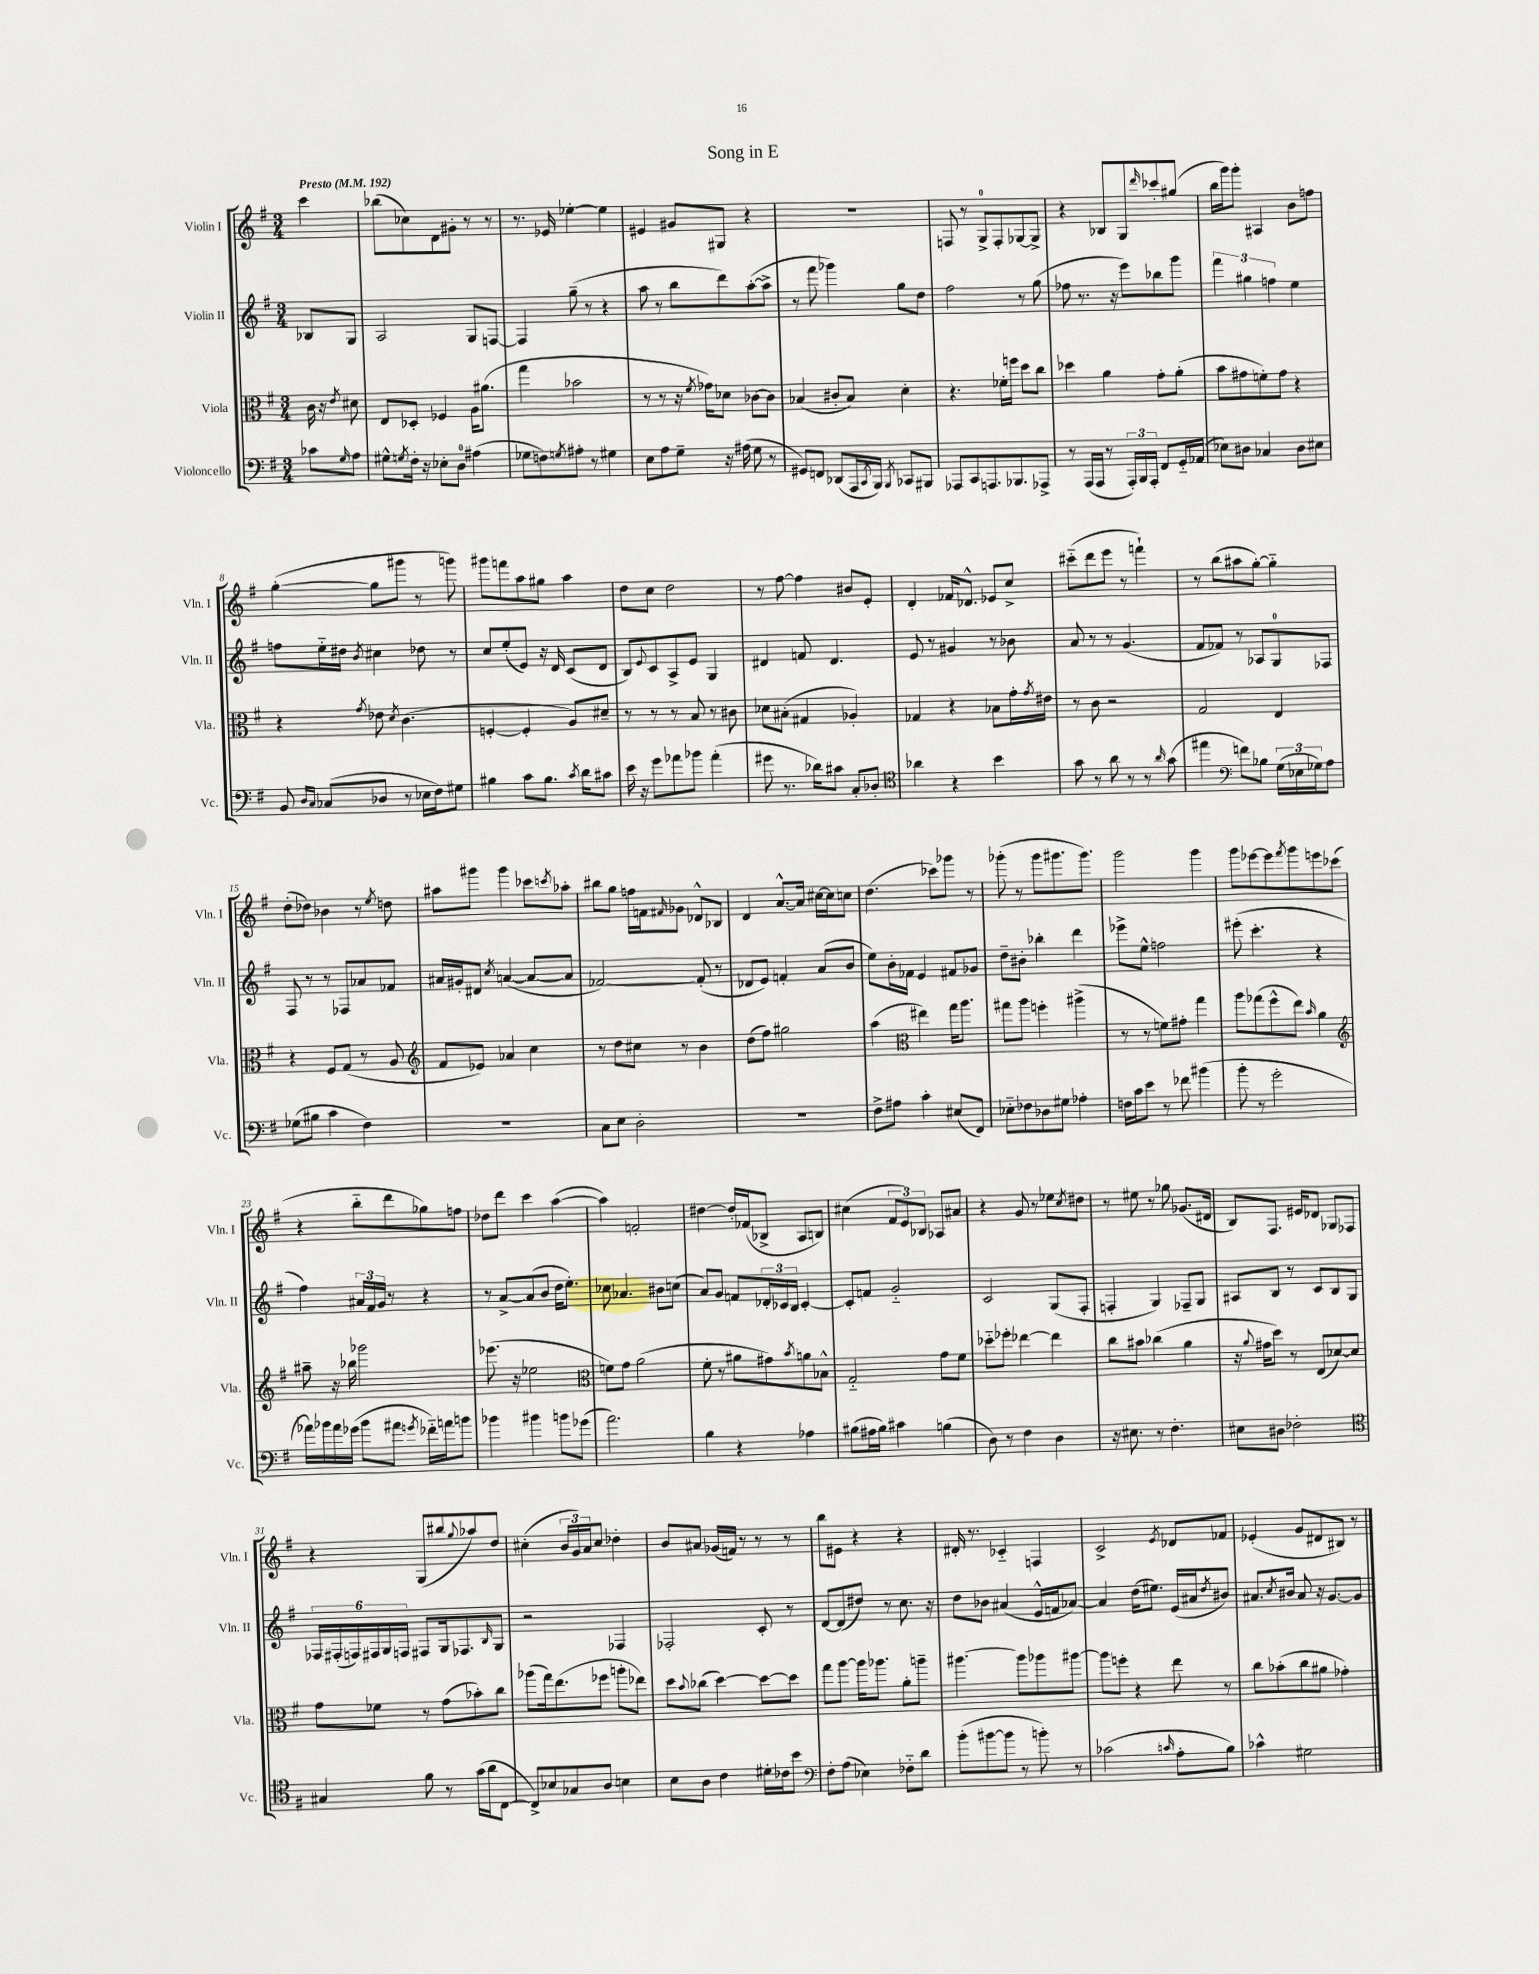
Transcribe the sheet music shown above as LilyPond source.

\header { title = "Song in E" }
<<
\new StaffGroup <<
\new Staff = "s0" \with { instrumentName = "Violin I" shortInstrumentName = "Vln. I" } {
    \clef treble \key g \major \numericTimeSignature \time 3/4 \partial 4 \tempo "Presto" 4 = 192
    c'''4 |
    bes''8( ces''8) d'8 gis'8-. r8 r8 |
    r8. ees'16 ees''4~-. ees''4 |
    eis'4 gis'8 gis8 r4 |
    R2. |
    f8 r8 g8-0-> f8-. ges8~ ges8-> |
    r4 bes8 g8 \grace { d'''16 } ces'''8-. gis''8( |
    b''16 g'''16) g'''8-. ais4 b'8 f''8 |
    g''4~-.( g''8 gis'''8 r8 g'''8) |
    gis'''8 f'''8 a''8 gis''8 a''4 |
    d''8 c''8 d''2 |
    r8 fis''8~ fis''4 bis'8 e'8-. |
    d'4-. fes'16 des'8.-^ ees'8 c''8-> |
    cis'''8-_( d'''8 e'''8 r8 f'''4-!) |
    r8 b''8( ais''8 g''8~-.) g''4-_ |
    d''8-.( des''8) bes'4 r8 \acciaccatura { e''8 } d''8 |
    ais''8 gis'''8 gis'''4 ces'''8 \acciaccatura { c'''8 } aes''8-. |
    bis''8 g''8 f''16 f'16 \grace { fis'16 } ges'8 des'8-^ bes8 |
    d'4 a'8.~-^ a'16 cis''16~ cis''16 c''8 |
    d''4.( ces'''8) ges'''8 r8 |
    ges'''8-.( r8 ges'''8 gis'''8. gis'''8.) |
    g'''2 g'''4 |
    g'''8 ees'''8~ ees'''8 \acciaccatura { fis'''8 } g'''8 e'''8 ces'''8( |
    r4 b''8-_ d'''8 ges''8) f''8 |
    des''8 d'''8 c'''4 a''4~( |
    a''4) f'2-. |
    dis''4~ dis''16-. fes'16( bes8-> a8 b8) |
    cis''4( \tuplet 3/2 { fis'8 e'8) bes8 } aes8 ais'8 |
    r4 g'8 r8 ees''8 \acciaccatura { c''8 } dis''8 |
    r8 eis''8 r8 ges''8 ges'8.( dis'16 |
    b8) fis8. eis'16 des'8 ges8 fes8 |
    r4 g8( bis''8 \appoggiatura { g''8 } aes''8) d''8 |
    cis''4-.( \tuplet 3/2 { b'16 g'16) a'16 } cis''8 des''4-. |
    b'8 ais'8 ges'16( f'16) r8 r8 r8 |
    b''8 eis'8 r4 r4 |
    dis'16-. r8. ces'4-_ f4 |
    c'2-> \acciaccatura { e'8 } des'8 fes'8 |
    ees'4-.( g'8 dis'8 bis8) r8 \bar "|." |
}
\new Staff = "s1" \with { instrumentName = "Violin II" shortInstrumentName = "Vln. II" } {
    \clef treble \key g \major \numericTimeSignature \time 3/4 \partial 4
    bes8 g8 |
    a2 g8 f8~ |
    f4 g''8--( r8 r4 |
    a''8 r8 b''8 d'''8) a''8~-.( a''8-> |
    r8 fis'''8 ges'''4) g''8 d''8 |
    fis''2 r8 g''8( |
    fes''8 r8. r16 e'''8) bes''8 g'''8 |
    \tuplet 3/2 { fis'''4 gis''4 f''4 } e''4 |
    f''8 e''16-_ dis''16 \acciaccatura { b'8 } cis''4 des''8 r8 |
    c''8 e''8-.( e'8) r16 d'16 c'8( d'8 |
    b8) \appoggiatura { e'8 } c'8 a8-> e'8 g4 |
    dis'4 f'8 dis'4. |
    e'8 r8 gis'4 r8 bes'8 |
    a'8 r8 r8 g'4.( |
    fis'8 fes'8) r8 aes8 g8-0 fes8 |
    fis8 r8 r8 fes8 aes'8 fes'8 |
    ais'16 gis'16-. dis'8 \acciaccatura { c''8 } a'4~( a'8~ a'8 |
    fes'2~) fes'8-.( r8 |
    des'8 e'8) f'4-. a'8( b'8 |
    e''8) b'16-. fes'16 e'4 fis'8 ges'8 |
    d''8-- bis'8-. bes''4-. d'''4 |
    ees'''8-> e''8-^ f''2 |
    eis'''8-.( c'''4.-. r4 |
    fis''4) \tuplet 3/2 { ais'16 fis'16 g'16 } r8 r4 |
    r8 a'8~-> a'8( b'8 d''16 e''8.-.) |
    ces''8 aes'4. bis'8 c''8( |
    a'8) g'8 f'8 \tuplet 3/2 { des'16-. ces'16 b16 } ces'4~-. |
    ces'8-. f'8 g'2-_ |
    c'2 g8( fis8-. |
    f4-. g4) fes8-- g8 |
    ais8 b8 r8 c'8 b8 g8 |
    \tuplet 6/4 { fes16 fis16-.( f16) fis16 g16 f16 } fis8 g16 fes8. \grace { b16 } g8 |
    r2 fes4 |
    fes2-. c'8-. r8 |
    d'8~ d'8( dis''8) r8 c''8. r16 |
    d''8 bes'8 ais'4( e'16-^ f'16 aes'8~) |
    aes'4 d''16( eis''8.) e'16( ais'16 \acciaccatura { d''8 } bis'8) |
    ais'8. \acciaccatura { c''8 } bis'16 ais'8 r16 g'8.~ g'8 \bar "|." |
}
\new Staff = "s2" \with { instrumentName = "Viola" shortInstrumentName = "Vla." } {
    \clef alto \key g \major \numericTimeSignature \time 3/4 \partial 4
    c'16 r16 \acciaccatura { e'8 } dis'8 |
    e8 des8-. fes4 a16 ais'8.( |
    g''4 bes'2 |
    r8 r8 r16 \acciaccatura { fis'8 } ges'16) des'8 ces'8~ ces'8 |
    bes4( cis'8-. bes8) d'4-. |
    r4. fes'16-. f''16 d''8 c''8 |
    des''4 a'4 g'8-. a'8-.( |
    b'8 gis'8 f'8-.) gis'8 r4 |
    r4 \acciaccatura { g'8 } ees'8 \acciaccatura { d'8 } c'4.( |
    f4~-. f4-. a8) dis'8-- |
    r8 r8 r8 b8 r8 cis'8 |
    des'8 bis8-.( gis4 aes4-.) |
    ges4 r4 bes8 g'16-. \acciaccatura { g'8 } eis'16 |
    r8 c'8 r2 |
    g2 e4 |
    r4 fis8 g8( r8 a8 |
    \clef treble fis'8 ees'8) aes'4 c''4 |
    r8 d''8 cis''8 r8 b'4 |
    d''8( fis''8) gis''2 |
    a''4( \clef alto eis''4) g''16 a''8. |
    gis''8 a''8 f''4-. ais''4->( |
    r8 r8 f'8) gis'8-. g''4 |
    a''8 ges''8( fis''8-^ e''8) \grace { b'16 } a'4 |
    \clef treble ais''8-- r16 bes''16 ges'''2 |
    ees'''8.( r16 ees''2 |
    \clef alto f'8) g'8 a'2( |
    fis'8-. r8 ais'8 gis'8) \acciaccatura { b'8 } a'8 bes8-^ |
    g2-_ g'8 fis'8 |
    des''8-_ fes''8-. ees''4~ ees''4 |
    c''8 bis'8 ces''4( a'4 |
    r16 \appoggiatura { a'8 } gis'16 d''8) r8 e8( des'8~) des'8 |
    g'8 fes'8 r8 g'8( bes'8-.) c''8 |
    aes''8( g''16) e''8.( fes''8 a''8-. ees''8) |
    d''8 \appoggiatura { b'8 } ces''8( d''4~) d''8~ d''8 |
    g''8 a''8~ a''16 aes''8. a'8-. a''8-- |
    ais''4.~ ais''8 aes''8 ais''8~ |
    ais''8 f''8-. r4 e''8 r8 |
    c''8 bes'8-.( c''8 ais'8 ges'4-.) \bar "|." |
}
\new Staff = "s3" \with { instrumentName = "Violoncello" shortInstrumentName = "Vc." } {
    \clef bass \key g \major \numericTimeSignature \time 3/4 \partial 4
    ces'8 \grace { g16 } a8 |
    gis8-^ \acciaccatura { g8 } fis16-. r16 ees8-. d8-0 ais4( |
    ges8 f8) \acciaccatura { g8 } ais8-. r8 gis4 |
    e8 a8 g8-- r16 ais16( g8 r8 |
    gis,8) f,8 des,8( a,,16 \acciaccatura { c,8 } b,,16) \acciaccatura { b,,8 } ces,8 bis,,8 |
    aes,,8 c,8 a,,8. bes,,8. aes,,8-> |
    r8 a,,16( a,,16 r8 \tuplet 3/2 { a,,16-.) b,,16 a,,16-. } fis,8 g,16-_ aes,16( |
    ees8) dis8 ces4 dis8 eis8 |
    b,8 \grace { d16 c16 } ces8( des8 r8 ees16 fis16) gis8 |
    bis4 c'8 bis8. \acciaccatura { c'8 } d'16 cis'8 |
    e'16 r16 g'8 aes'8 bes'8 aes'4-.( |
    gis'8 r8. des'16) cis'8 c8-. des8-. |
    \clef tenor aes'4 r4 b'4 |
    g'8 r8 a'8 r8 r8 \grace { a'16 } g'8( |
    eis''4 \clef bass f'8) bes8 \tuplet 3/2 { g16( ees16 ges16) } a8 |
    ges8( bis8 c'4 fis4) |
    R2. |
    c8 e8 d2-. |
    R2. |
    fis8-> ais8 c'4-. eis8( fis,8) |
    ees8-_ fes8 des8 gis8 aes4-. |
    f16 c'16 e'8 r8 fes'8 bis'4( |
    b'8-. r8 g'2-. |
    aes'16) bes'16 aes'16 ges'16( bes'8 ais'8 \acciaccatura { g'8 } fes'16-_) a'16 b'8 |
    bes'4 bis'4 b'8 ges'8( |
    a'2.) |
    b4 r4 aes4 |
    bis8( ais16 bis16) cis'4 b4( |
    d8) r8 fis4 d4 |
    r16 eis8. r8 fis4.-. |
    eis8 dis8 fes2-. |
    \clef tenor gis4 fis'8 r8 g'16( a'16 c8~ |
    c8->) bes8 ges8 a8 b4 |
    b8 a8 c'4 dis'16-. ces'16 b'8 |
    \clef bass fis8-. a8( ees4) fes8-_ d'8 |
    b'8-.( bis'8~ bis'8 r8 b'8-.) r8 |
    ces'2( \grace { c'16 } a8-. b8) |
    ces'4-^ gis2 \bar "|." |
}
>>
>>
